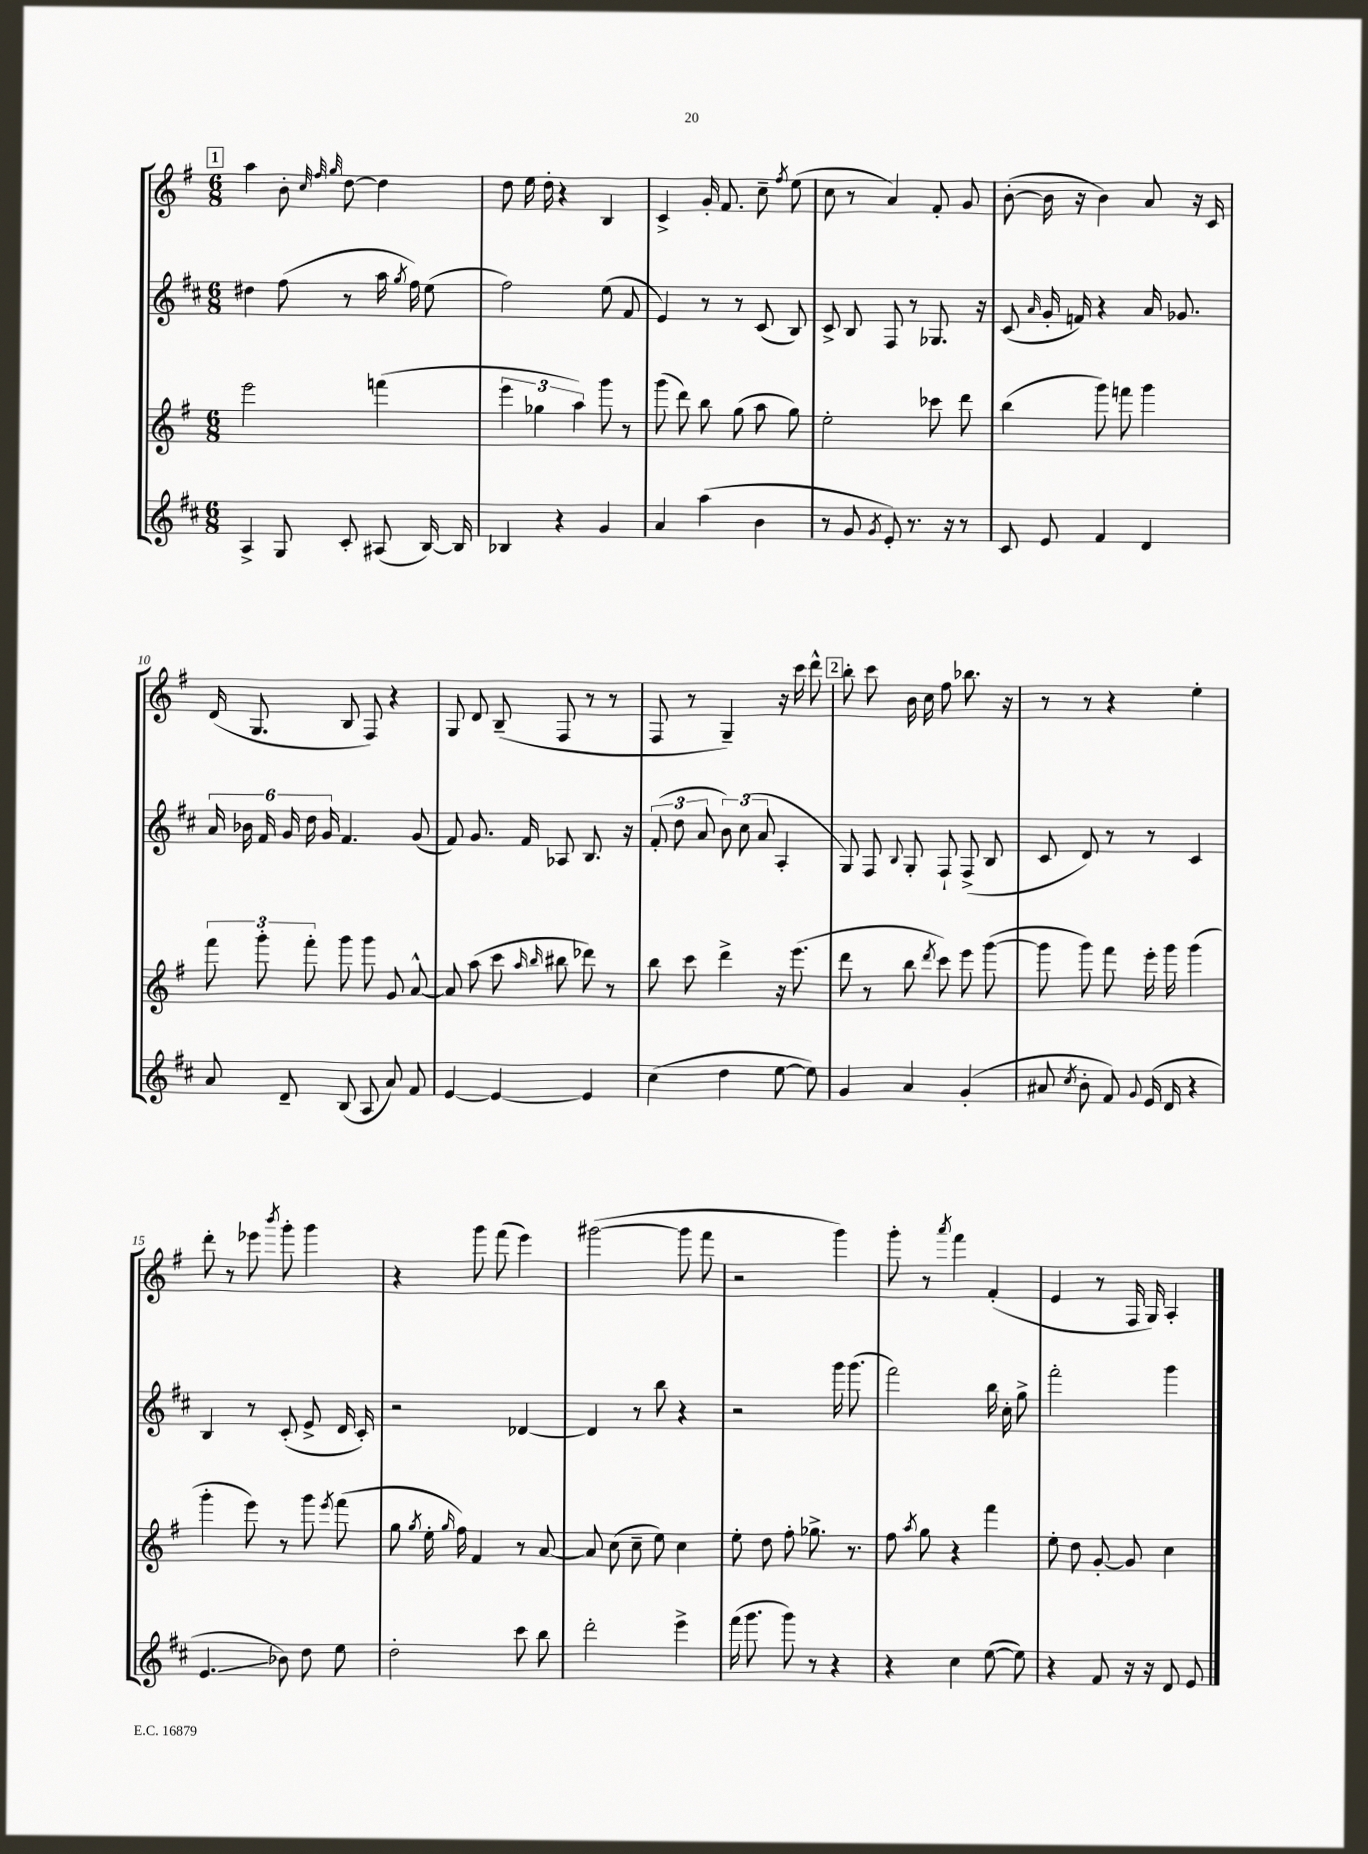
<<
\new StaffGroup <<
\new Staff = "s0" {
    \clef treble \key g \major \numericTimeSignature \time 6/8
    \autoBeamOff \mark \markup { \box "1" } a''4 b'8-. \grace { c''32 fis''32 g''32 } d''8~ d''4 |
    d''8 e''16 d''16-. r4 b4 |
    c'4-> g'16-. fis'8. c''8-- \acciaccatura { fis''8 } e''8( |
    c''8 r8 a'4) fis'8-. g'8 |
    b'8~-.( b'16 r16 b'4) a'8 r16 c'16 |
    d'16( g8. b8 fis8) r4 |
    g8 d'8 b8--( fis8 r8 r8 |
    fis8 r8 g4--) r16 c'''16 d'''8-^ |
    \mark \markup { \box "2" } b''8-. c'''8 b'16 c''16 fis''8 bes''8. r16 |
    r8 r8 r4 e''4-. |
    d'''8-. r8 ees'''8 \acciaccatura { b'''8 } g'''8-. g'''4 |
    r4 g'''8 fis'''8( e'''4) |
    gis'''2~( gis'''8 fis'''8 |
    r2 g'''4) |
    g'''8-. r8 \acciaccatura { a'''8 } fis'''4 fis'4-.( |
    e'4 r8 fis16 g16) a4-. \bar "|." |
}
\new Staff = "s1" {
    \clef treble \key d \major \numericTimeSignature \time 6/8
    \autoBeamOff \mark \markup { \box "1" } dis''4 fis''8( r8 a''16 \acciaccatura { g''8 } fis''16) e''8( |
    fis''2) e''8( fis'8 |
    e'4) r8 r8 cis'8( b8) |
    cis'8-> b8 fis8 r8 ges8. r16 |
    cis'8( \grace { a'16 } g'16-. f'16) r4 a'16 ges'8. |
    \tuplet 6/4 { a'16 bes'16 fis'16 g'16 d''16 g'16 } fis'4. g'8( |
    fis'8) g'8. fis'16 aes8 b8. r16 |
    \tuplet 3/2 { fis'8-.( d''8 a'8 } \tuplet 3/2 { b'8) cis''8( a'8 } a4-. |
    \mark \markup { \box "2" } g8) fis8 \appoggiatura { b8 } g8-. fis8-! fis8->( b8 |
    cis'8 d'8) r8 r8 cis'4 |
    b4 r8 cis'8-.( e'8-> d'16 cis'16-.) |
    r2 des'4~ |
    des'4 r8 b''8 r4 |
    r2 g'''16 g'''8.( |
    fis'''2) b''16 cis''16-. g''8-> |
    fis'''2-. g'''4 \bar "|." |
}
\new Staff = "s2" {
    \clef treble \key g \major \numericTimeSignature \time 6/8
    \autoBeamOff \mark \markup { \box "1" } e'''2 f'''4( |
    \tuplet 3/2 { e'''4 ges''4 a''4) } g'''8 r8 |
    g'''8( d'''8) b''8 g''8( a''8 g''8) |
    e''2-. ces'''8 d'''8 |
    b''4( g'''8) f'''8 g'''4 |
    \tuplet 3/2 { fis'''8 g'''8-. fis'''8-. } g'''8 g'''8 g'8 a'8~-^ |
    a'8 a''8( c'''8 \grace { a''16 b''16 } bis''8 des'''8) r8 |
    b''8 c'''8 d'''4-> r16 e'''8.( |
    \mark \markup { \box "2" } d'''8 r8 b''8 \acciaccatura { d'''8 } c'''8) e'''8 g'''8~( |
    g'''8 g'''8) fis'''8 e'''16-. g'''16 g'''4( |
    g'''4-. e'''8) r8 g'''8 \acciaccatura { e'''8 } fis'''8( |
    g''8 \acciaccatura { g''8 } e''16-. \grace { g''16 } fis''16) fis'4 r8 a'8~ |
    a'8 c''8( c''8-- e''8) c''4 |
    e''8-. d''8 fis''8-. ges''8.-> r8. |
    fis''8 \acciaccatura { a''8 } g''8 r4 fis'''4 |
    e''8-. d''8 g'8~-. g'8 c''4 \bar "|." |
}
\new Staff = "s3" {
    \clef treble \key d \major \numericTimeSignature \time 6/8
    \autoBeamOff \mark \markup { \box "1" } a4-> g8 cis'8-. ais8( b16~) b16 |
    bes4 r4 g'4 |
    a'4 a''4( b'4 |
    r8 g'8 \acciaccatura { g'8 } e'8-.) r8. r16 r8 |
    cis'8 e'8 fis'4 d'4 |
    a'8 d'8-- b8( a8 a'8) fis'8 |
    e'4~ e'4~ e'4 |
    cis''4( d''4 e''8~ e''8) |
    \mark \markup { \box "2" } g'4 a'4 g'4-.( |
    ais'8 \acciaccatura { cis''8 } b'8-. fis'8) \appoggiatura { g'8 } e'16( d'16 r4 |
    e'4.\glissando bes'8) d''8 e''8 |
    d''2-. cis'''8 b''8 |
    d'''2-. e'''4-> |
    fis'''16( g'''8. g'''8) r8 r4 |
    r4 cis''4 e''8~( e''8) |
    r4 fis'8 r16 r16 d'8 e'8 \bar "|." |
}
>>
>>
\layout { \context { \Score currentBarNumber = #5 } }
